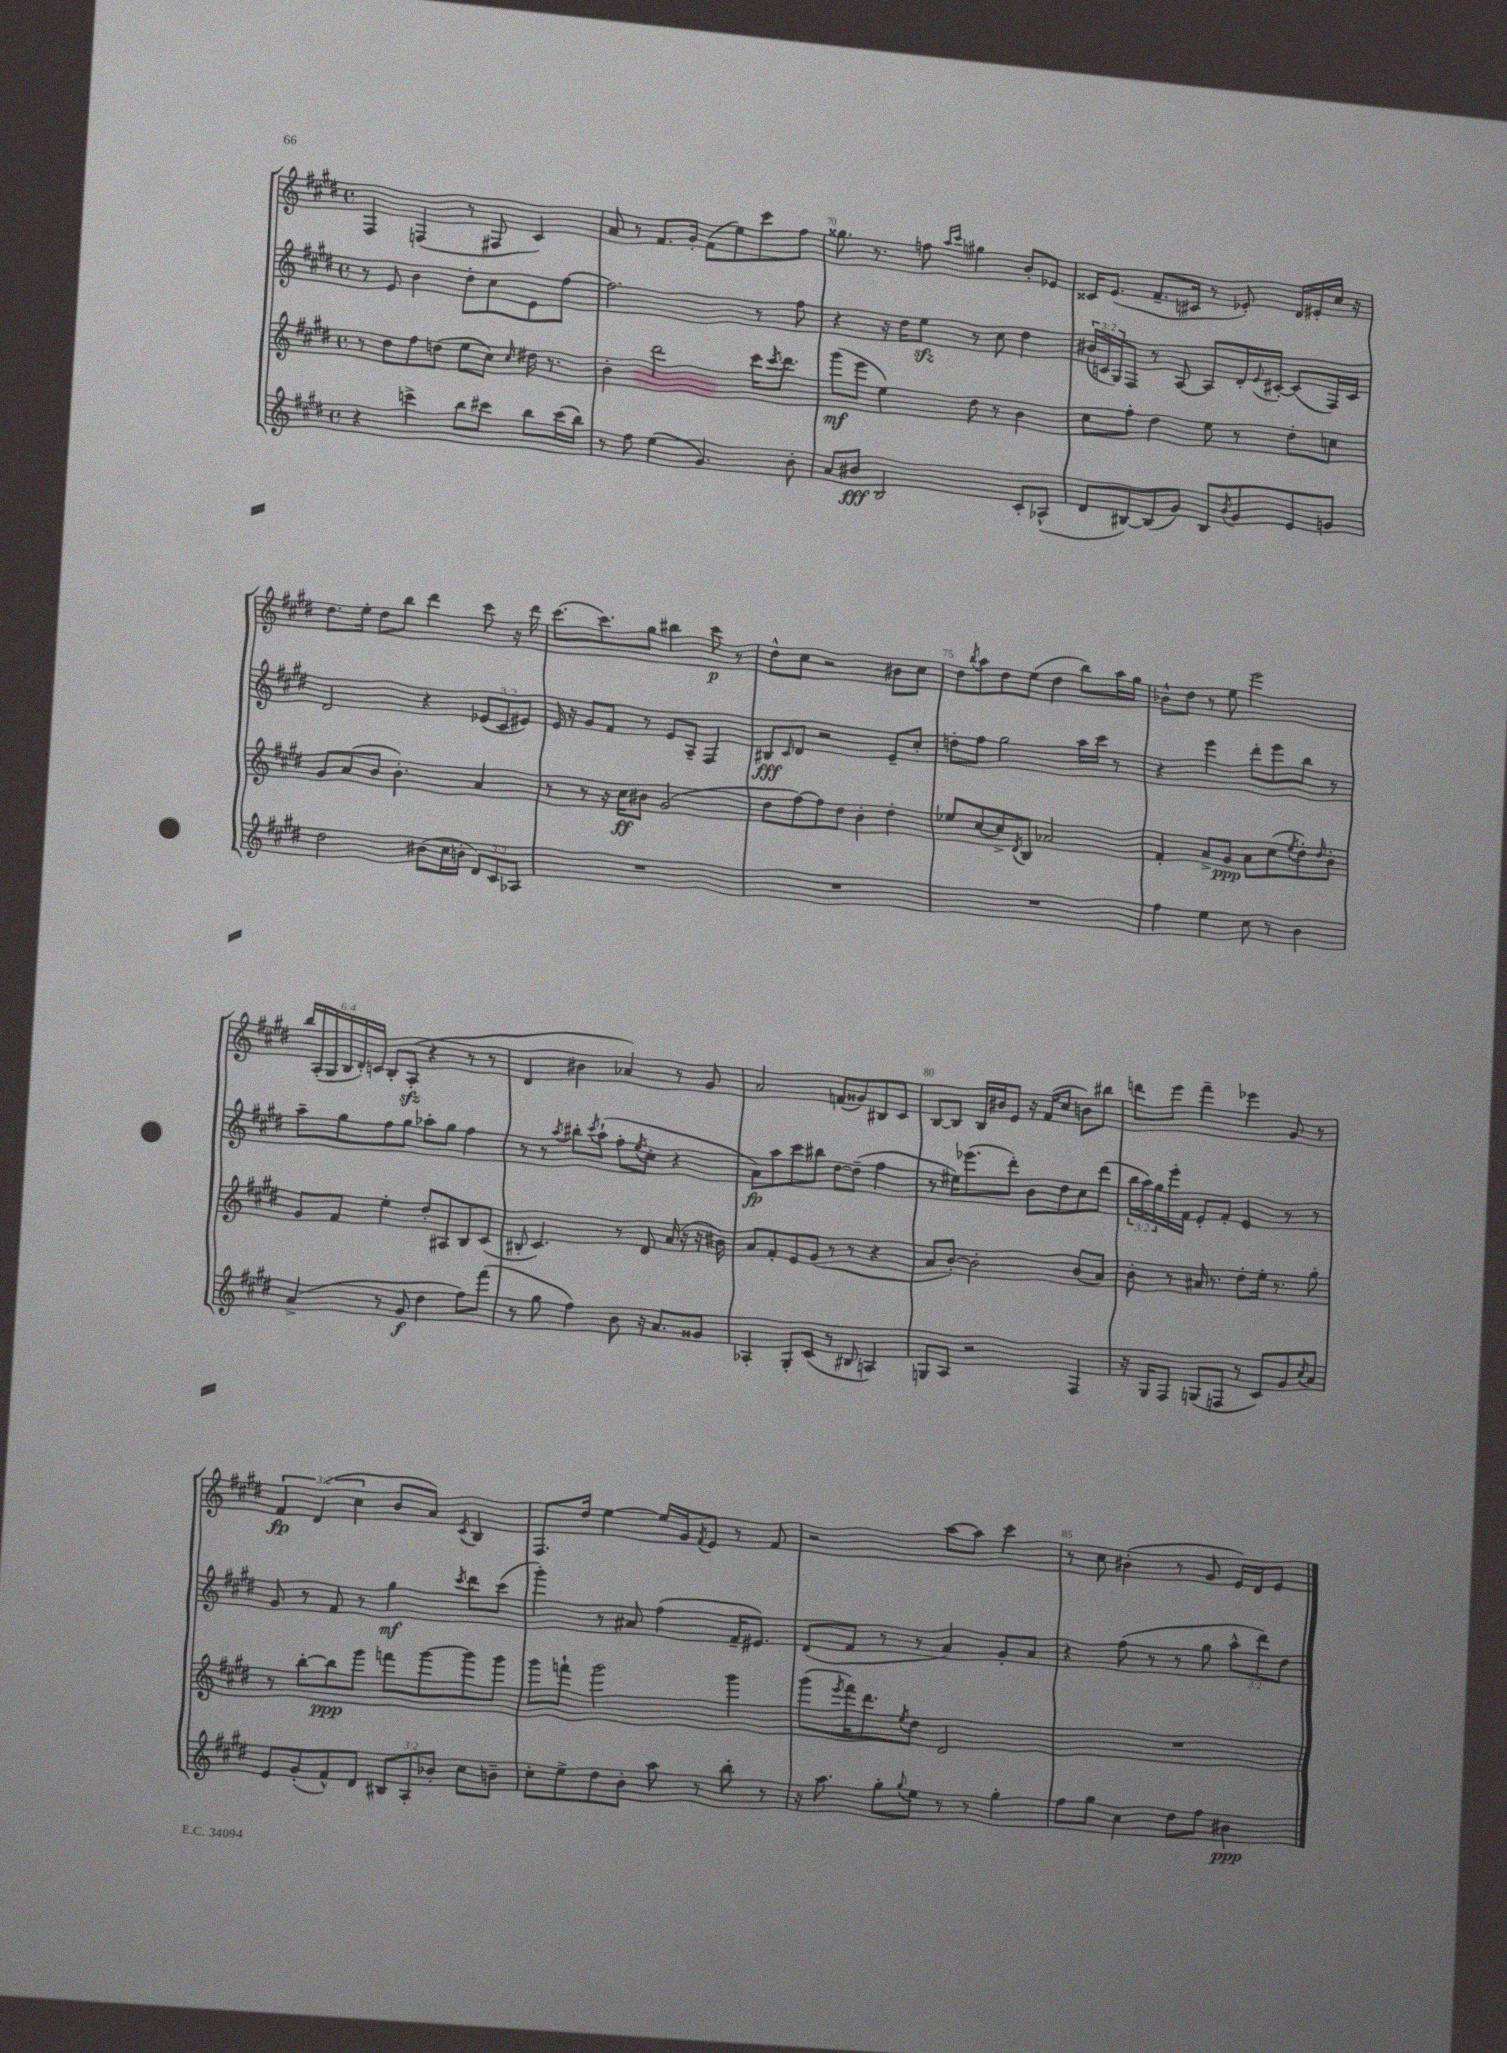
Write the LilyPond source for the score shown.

<<
\new StaffGroup <<
\new Staff = "s0" {
    \clef treble \key e \major \defaultTimeSignature \time 4/4 \override Staff.TupletNumber.text = #tuplet-number::calc-fraction-text
    fis4 f4( r8 fis8 cis'4) |
    a'8 r8 fis'8. gis'16-. fis'8( e''8) cis'''8 fis''8 |
    gisis''8. r8. f''8 \grace { a''16 cis'''16 } gis''4 b'8-. ees'8 |
    cisis'16 e'8.( fis'8.-- cis'16 r8 ees'8-.) dis'16 eis'16-. cis''16 r16 |
    dis''8. e''16-. dis''8 b''8 dis'''4 cis'''8 r16 dis'''16 |
    cis'''8.~ cis'''8. gis''8 bis''4 cis'''8\p r8 |
    dis''8-^ cis''8 r2 bis'8 cis''8 |
    dis''8 \acciaccatura { b''8 } a''8 dis''8 e''8( dis''4 b''8) a''16 gis''16 |
    bes'8-^ dis''8 r8 e''8 e'''2 |
    \tuplet 6/4 { b''16 a16-.( gis16 b16 dis'16-.) c'16 } b8-. a8-.\sfz( r4 r8 r8 |
    dis'4 bis'4 aes'4) r8 gis'8 |
    a'2 f'8( gisis'8) bis8 cis'8 |
    b8~ b8 b16 bis'16 e'8 r16 fis'16( cis''8 b'8) bis''8 |
    d'''8 e'''8 fis'''4-- ees'''4 gis'8 r8 |
    \tuplet 3/2 { fis'4\fp dis'4( cis''4 } b'8 a'8) \acciaccatura { cis'8 } b4 |
    fis8. dis''16 e''4~ e''16 gis'16 \acciaccatura { fis'8 } e'8 r8 fis'8 |
    r2 a''8~ a''8 cis'''4 |
    r8 cis''8 bis'4-.( r8 gis'8 e'16) dis'16 e'8 \bar "|." |
}
\new Staff = "s1" {
    \clef treble \key e \major \defaultTimeSignature \time 4/4 \override Staff.TupletNumber.text = #tuplet-number::calc-fraction-text
    r8 e'8 b'4 dis''8-. cis''8 e'8 fis''8~ |
    fis''2. r8 fis''8 |
    r4 r16 dis''16 e''8\sfz r8 cis''8 dis''4 |
    \tuplet 3/2 { bis'16( c'16 gis16) } fis8 r8 a8~ a8 dis'16-. \appoggiatura { e'8 } cis'16~-. cis'8( fis16) cis'16 |
    dis'2 r4 \tuplet 3/2 { ees'8( cis'8 eis'8) } |
    e'16 r16 gis'8 fis'8 r8 e'8 a8-- fis4 |
    bis8\fff \grace { cis'16 } dis'8 r2 e'8-- cis''8-. |
    d''8-. fis''8 gis''2 a''16 cis'''16 r8 |
    r4 e'''4 dis'''8-. e'''8 b''8 r8 |
    a''8-- gis''8 fis''8 gis''8 aes''8-. gis''8 fis''4 |
    r8 r8 \acciaccatura { a''8 } bis''8-. \acciaccatura { cis'''8 } a''8-!( fis''8-. \acciaccatura { e''8 } cis''8-. r4 |
    a'8\fp) a''8 cis'''8 bis''8 dis''8~ dis''8--( fis''4 |
    r8 eis''16) ees'''8.( dis'''8-.) b'8 dis''8 cis''8 dis'''8( |
    \tuplet 3/2 { b''16 a''16) gis''16 } e'''16-. fis'16 e'8-. fis'8-. e'4 r8 r8 |
    gis'8 r8 fis'8 r8 gis''4\mf \acciaccatura { cis'''8 } dis'''8 cis'''8( |
    gis'''4-.) r8 ais'8 fis''4( fis'16-- eis'8.) |
    dis'8( fis'8 r8 r8 a'4) gis'8-. a'8 |
    r4 fis''8( r8 r8 gis''8 \tuplet 3/2 { a''8-^ dis'''8) dis''8 } \bar "|." |
}
\new Staff = "s2" {
    \clef treble \key e \major \defaultTimeSignature \time 4/4
    r8 dis''8 fis''8 d''8( e''8 cis''8) \grace { cis''16 } dis''16 r8. |
    b'4-. dis'''2 cis'''16 \acciaccatura { cis'''8 } dis'''8. |
    gis'''8\mf( e'''8 e''4) dis''8 r8 b'4 |
    cis''8 fis''8-. dis''4 e''8 r8 dis''8-. c''8 |
    gis'8 a'8( b'8 b'4.-.) a'4 |
    r8 r8 r16 cis''16\ff bis'8 gis'2( |
    dis''8 fis''8~) fis''8 dis''8 b'4-. dis''4-. |
    ees''8 cis''8~ cis''8-> \acciaccatura { dis'8 } b8 aes'2 |
    fis'4-. a'8-> gis'8\ppp a'8 cis''8( \acciaccatura { e''8 } dis''8-.) \grace { dis''16 } b'8-. |
    gis'8 fis'8 e''4-. dis''8-. ais8 b8 cis'8( |
    bis8-. cis'4.) r8 dis'8 a'16( r16 r16 bis'16) |
    a'8 fis'8-. e'8 gis'8( r8 r8 r4 |
    a'8 b'8~-.) b'2-. b'8( a'8) |
    b'8-. r8 ais'16 r8. dis''8-. e''16-. r8. gis''8-. |
    r8 b''8~-. b''8\ppp gis'''8 f'''8 gis'''8~ gis'''8 gis'''8 |
    gis'''8 f'''8-! gis'''2 gis'''4 |
    gis'''8( \acciaccatura { e'''8 } fis'''16) dis'''8. \acciaccatura { e''8 } dis''8 dis'2 |
    R1 \bar "|." |
}
\new Staff = "s3" {
    \clef treble \key e \major \defaultTimeSignature \time 4/4 \override Staff.TupletNumber.text = #tuplet-number::calc-fraction-text
    r4 c'''4-> b''8 cis'''8 b''8 cis'''16( b''16) |
    r8 fis''8 e''4( gis'4.) b'8-. |
    a'8 bis'8\fff b2 cis'8-. aes8-^( |
    dis'8 bis8~) bis8( gis'8) bis8 \acciaccatura { b'8 } gis'8 e'8 g'8 |
    dis''2 bis'8( cis''16 b'16-. \tuplet 3/2 { dis'8) cis'8 aes8 } |
    R1 |
    R1 |
    R1 |
    fis''4 e''4 cis''8 r8 b'4 |
    a'4->( r8 gis'8\f dis''4 fis''8) fis'''8( |
    r8 gis''8 fis''4) b'8 r16 a'8. gisis'8 |
    aes4-. gis8-. cis'8( r8 bis8 a4) |
    g8 a8 r2 fis4 |
    r16 gis16 fis8 g8( f8 r8 cis'8) gis'8 \acciaccatura { cis''8 } a'8 |
    e'8 gis'8-.( fis'8-^) dis'8 \tuplet 3/2 { bis8 a8-. bes'8-. } cis''8 b'8-- |
    cis''8-. e''8-> dis''8 b'8-. a''8 r8 b''8-. r8 |
    r16 a''8. gis''8-. \appoggiatura { gis''8 } e''8 r8 r8 gis''4-. |
    fis''8 gis''8 cis''4 dis''8 fis''8 bis'4\ppp \bar "|." |
}
>>
>>
\layout { \context { \Score currentBarNumber = #68 \override BarNumber.break-visibility = ##(#f #t #t) barNumberVisibility = #(every-nth-bar-number-visible 5) } }
